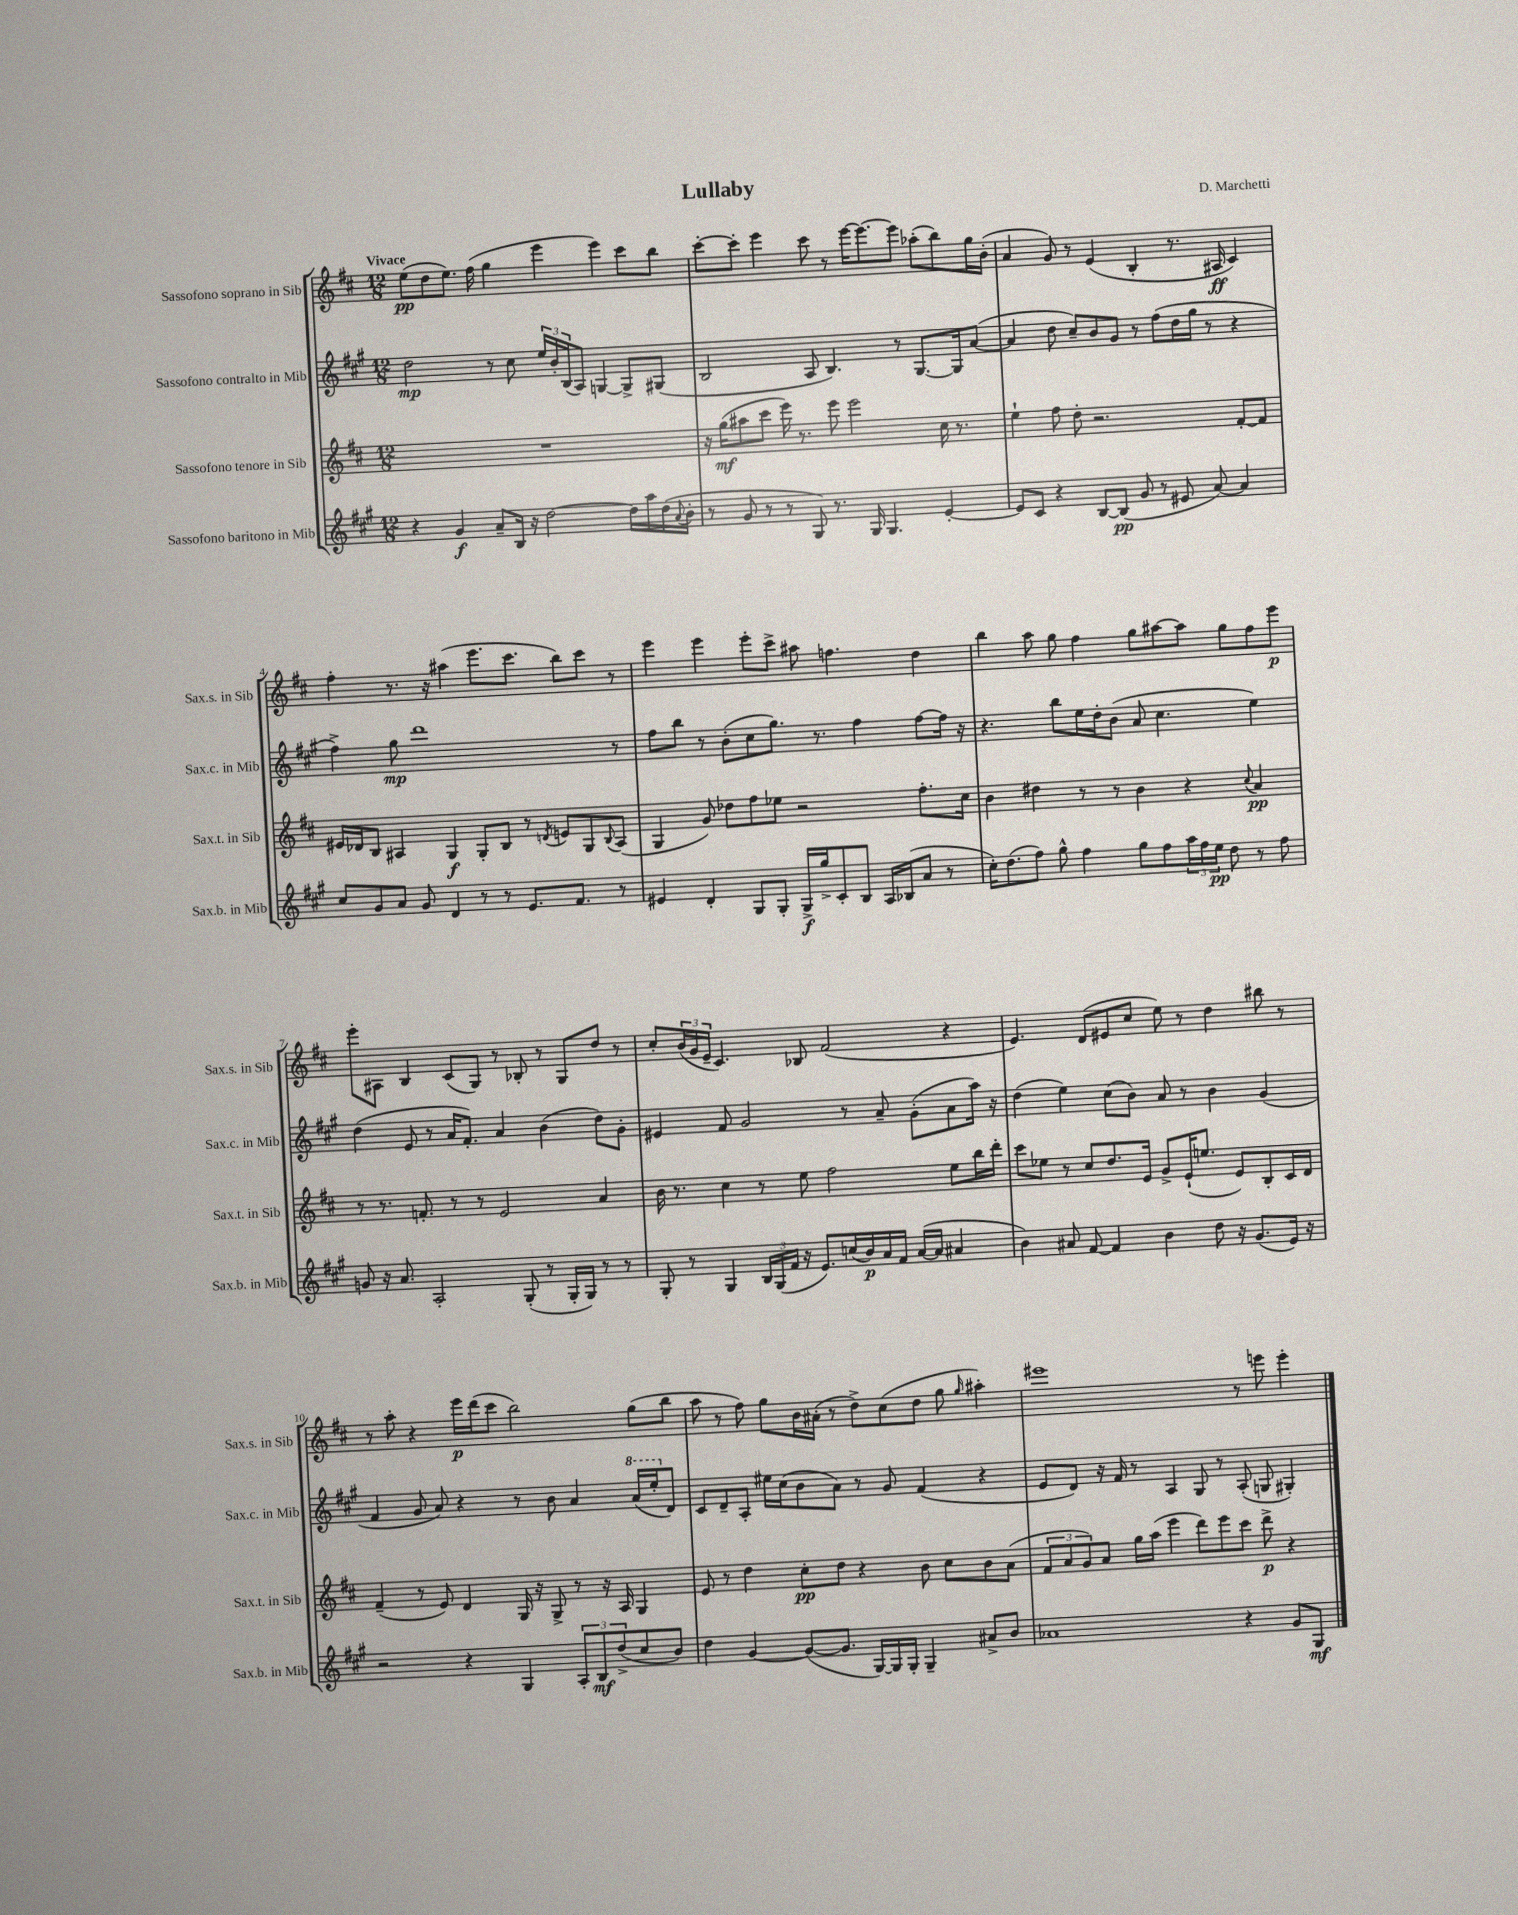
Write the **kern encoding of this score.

**kern	**dynam	**kern	**dynam	**kern	**dynam	**kern	**dynam
*part4	*part4	*part3	*part3	*part2	*part2	*part1	*part1
*staff4	*staff4	*staff3	*staff3	*staff2	*staff2	*staff1	*staff1
*I"Sassofono baritono in Mib	*	*I"Sassofono tenore in Sib	*	*I"Sassofono contralto in Mib	*	*I"Sassofono soprano in Sib	*
*I'Sax.b. in Mib	*	*I'Sax.t. in Sib	*	*I'Sax.c. in Mib	*	*I'Sax.s. in Sib	*
*clefG2	*	*clefG2	*	*clefG2	*	*clefG2	*
*k[f#c#g#]	*	*k[f#c#]	*	*k[f#c#g#]	*	*k[f#c#]	*
*M12/8	*	*M12/8	*	*M12/8	*	*M12/8	*
=1	=1	=1	=1	=1	=1	=1	=1
!	!	!	!	!	!	!LO:TX:a:B:t=Vivace	!
4r	.	1.r	.	2dd\	mp	(8ee\L	pp
.	.	.	.	.	.	8dd\	.
4g#/	f	.	.	.	.	8.ee\J)	.
.	.	.	.	.	.	(16ff#\	.
8a~/L	.	.	.	8r	.	4gg\	.
16B/Jk	.	.	.	8cc#\	.	.	.
16r	.	.	.	.	.	.	.
[2dd\	.	.	.	24ee/LL	.	4eee\	.
.	.	.	.	24b'/	.	.	.
.	.	.	.	(24B/J	.	.	.
.	.	.	.	8A/J)	.	.	.
.	.	.	.	[4Gn/	.	4eee\)	.
16dd\LL]	.	.	.	8G^/L]	.	8ccc#\L	.
16aa\	.	.	.	.	.	.	.
(16dd\	.	.	.	(8G#X/J	.	8bb\J	.
8qqa/	.	.	.	.	.	.	.
16b'\JJ	.	.	.	.	.	.	.
=2	=2	=2	=2	=2	=2	=2	=2
8r	.	16r	.	2B/	.	[8ccc#'\L	.
.	.	(16gg\KL	mf	.	.	.	.
8g#/	.	8aa#X\	.	.	.	8ccc#'\J]	.
8r	.	8ccc#\J	.	.	.	4eee\	.
8r	.	16eee\)	.	.	.	.	.
.	.	8.r	.	.	.	.	.
8G#/)	.	.	.	8A/	.	8ccc#\	.
8.r	.	8eee\	.	4.B/)	.	8r	.
.	.	2eee\	.	.	.	[16eee\KL	.
16G#/	.	.	.	.	.	8.eee\_	.
4.G#/	.	.	.	.	.	.	.
.	.	.	.	8r	.	8eee\J]	.
.	.	.	.	[8.G#/L	.	(8aa-X'\L	.
[4e'/	.	16cc#\	.	.	.	8bb\)	.
.	.	8.r	.	16G#/k]	.	.	.
.	.	.	.	([8a/J	.	16gg\L	.
.	.	.	.	.	.	(16b'\JJ	.
=3	=3	=3	=3	=3	=3	=3	=3
8e/L]	.	4ee`\	.	4a/]	.	4a/	.
8c#/J	.	.	.	.	.	.	.
4r	.	8ff#\	.	8dd\	.	8g/)	.
.	.	8dd'\	.	8cc#~/L)	.	8r	.
[8B/L	.	2.r	.	8b/	.	(4e/	.
(8B/J]	pp	.	.	8g#/J	.	.	.
8g#/	.	.	.	8r	.	4B'/	.
8r	.	.	.	(8ff#\L	.	.	.
8e#X/	.	.	.	16dd\L	.	8.r	.
.	.	.	.	16gg#\JJ	.	.	.
[8a/)	.	.	.	8r	.	.	.
.	.	.	.	.	.	16A#X/	ff
4a/]	.	[8f#'/L	.	4r	.	4c#/)	.
.	.	8f#/J]	.	.	.	.	.
!!LO:LB:g=z
=4	=4	=4	=4	=4	=4	=4	=4
8cc#/L	.	16e#X/LL	.	4ff#^\)	.	4ff#'\	.
.	.	16d-X/J	.	.	.	.	.
8g#/	.	8B/J	.	.	.	.	.
8a/J	.	4A#X/	.	8gg#\	mp	8.r	.
8g#/	.	.	.	1ddd	.	.	.
.	.	.	.	.	.	16r	.
4d/	.	4G/	f	.	.	(4aa#X\	.
8r	.	8G'/L	.	.	.	8.eee\L	.
8r	.	8B/J	.	.	.	.	.
.	.	.	.	.	.	8.ccc#\J	.
8.e/L	.	8r	.	.	.	.	.
.	.	8qdn/	.	.	.	.	.
.	.	8en/L	.	.	.	8bb\L)	.
8.f#/J	.	.	.	.	.	.	.
.	.	8G/	.	.	.	8ccc#\J	.
.	.	8qqB/	.	.	.	.	.
8r	.	(8A#/J	.	8r	.	8r	.
=5	=5	=5	=5	=5	=5	=5	=5
4e#X/	.	4G/	.	8ff#\L	.	4eee\	.
.	.	.	.	8bb\J	.	.	.
4d'/	.	8g/)	.	8r	.	4eee\	.
.	.	8dd-X\L	.	(8b'\L	.	.	.
8G#/L	.	8ff#\	.	8cc#\	.	8eee'\L	.
8G#'/J	.	8ee-X\J	.	8.gg#\J)	.	8ccc#^\J	.
16G#^/LL	f	2r	.	.	.	8aa#X\	.
16gg#^/J	.	.	.	8.r	.	.	.
8c#'/	.	.	.	.	.	4.ffn\	.
8B/J	.	.	.	4ff#\	.	.	.
16A/LL	.	.	.	.	.	.	.
(16B-X/J	.	.	.	.	.	.	.
8a/J	.	8.ff#'\L	.	[8ff#\L	.	4dd\	.
8r	.	.	.	16ff#\Jk]	.	.	.
.	.	16cc#\Jk	.	16r	.	.	.
=6	=6	=6	=6	=6	=6	=6	=6
16cc#'\KL)	.	4b\	.	4.r	.	4bb\	.
(8.dd\	.	.	.	.	.	.	.
8ff#\J)	.	4dd#X\	.	.	.	8aa\	.
8gg#^^\	.	.	.	8bb\L	.	8gg\	.
4ff#\	.	8r	.	16ee\L	.	4ff#\	.
.	.	.	.	16dd'\J	.	.	.
.	.	8r	.	(8b\J	.	.	.
8gg#\L	.	4b\	.	8a/	.	8gg\L	.
8ff#\	.	.	.	4.cc#\	.	[8aa#X\	.
24aa\L	.	4r	.	.	.	8aa#\J]	.
24ff#\	.	.	.	.	.	.	.
24ee\JJ	pp	.	.	.	.	.	.
8dd\	.	.	.	.	.	8gg\L	.
.	.	8qqcc#/	.	.	.	.	.
8r	.	4a/	pp	4ee\)	.	8ff#\	.
8ff#\	.	.	.	.	.	8eee\J	p
!!LO:LB:g=z
=7	=7	=7	=7	=7	=7	=7	=7
8gn/	.	8r	.	(4dd\	.	8eee'\L	.
16r	.	8.r	.	.	.	8A#X\J	.
8.a/	.	.	.	.	.	.	.
.	.	.	.	8e/	.	4B/	.
.	.	8.fn'/	.	.	.	.	.
2A'/	.	.	.	8r	.	.	.
.	.	8r	.	16a/KL	.	(8c#/L	.
.	.	.	.	8.f#'/J)	.	.	.
.	.	8r	.	.	.	8G/J)	.
.	.	2e/	.	4a/	.	8r	.
(8G#'/	.	.	.	.	.	8B-X'/	.
8r	.	.	.	(4b\	.	8r	.
16G#'/LL	.	.	.	.	.	8G/L	.
16G#/JJ)	.	.	.	.	.	.	.
8r	.	4a/	.	8dd\L)	.	8dd/J	.
8r	.	.	.	8g#'\J	.	8r	.
=8	=8	=8	=8	=8	=8	=8	=8
8G#'/	.	16b\	.	4e#X/	.	8cc#'/L	.
.	.	8.r	.	.	.	.	.
8r	.	.	.	.	.	(24b/L	.
.	.	.	.	.	.	24g/	.
.	.	.	.	.	.	24e~/JJ	.
4G#/	.	4cc#\	.	8f#/	.	4.c#/)	.
.	.	.	.	2g#/	.	.	.
24B/LL	.	8r	.	.	.	.	.
(24G#/	.	.	.	.	.	.	.
24f#/JJ	.	.	.	.	.	.	.
16r	.	8ee\	.	.	.	8B-X/	.
8.e/L)	.	.	.	.	.	.	.
.	.	2ff#\	.	.	.	(2f#/	.
(16ccn/L	.	.	.	8r	.	.	.
16b/)	p	.	.	.	.	.	.
16a/	.	.	.	8a~/	.	.	.
16f#/JJ	.	.	.	.	.	.	.
([16a/LL	.	.	.	(8g#'\L	.	.	.
16a/JJ]	.	.	.	.	.	.	.
4a#X/	.	8ee\L	.	8a\	.	4r	.
.	.	16bb\L	.	16aa\Jk)	.	.	.
.	.	16ddd'\JJ	.	16r	.	.	.
=9	=9	=9	=9	=9	=9	=9	=9
4b\)	.	8ccc#\L	.	(4dd\	.	4.e/)	.
.	.	8ee-X\J	.	.	.	.	.
8a#X/	.	8r	.	4ee\)	.	.	.
[8f#/	.	8cc#/L	.	.	.	(8d/L	.
4f#/]	.	8.dd/	.	(8cc#\L	.	8e#X/	.
.	.	.	.	8b\J)	.	8cc#/J	.
.	.	16e/Jk	.	.	.	.	.
4b\	.	8g^/L	.	8a/	.	8ee\)	.
.	.	(16e`/K	.	8r	.	8r	.
.	.	8.een/J	.	.	.	.	.
8dd\	.	.	.	4b\	.	4dd\	.
16r	.	8e/L)	.	.	.	.	.
(8.g#/L	.	.	.	.	.	.	.
.	.	8B'/	.	(4g#/	.	8bb#X\	.
16e/Jk)	.	16c#/L	.	.	.	8r	.
16r	.	16d/JJ	.	.	.	.	.
!!LO:LB:g=z
=10	=10	=10	=10	=10	=10	=10	=10
2r	.	(4f#~/	.	4f#/	.	8r	.
.	.	.	.	.	.	8aa'\	.
.	.	8r	.	8g#/	.	4r	.
.	.	8e/)	.	8a/)	.	.	.
4r	.	4d/	.	4r	.	16eee\LL	p
.	.	.	.	.	.	(16ddd\J	.
.	.	.	.	.	.	8ccc#\J	.
4G#/	.	16G/	.	8r	.	2bb\)	.
.	.	16r	.	.	.	.	.
.	.	8G^/	.	8b\	.	.	.
12A'/L	.	8r	.	4a/	.	.	.
12B/	mf	.	.	.	.	.	.
.	.	16r	.	.	.	.	.
(12dd^/	.	.	.	.	.	.	.
.	.	16A/	.	.	.	.	.
*	*	*	*	*8va	*	*	*
8cc#/	.	4G/	.	(16aa/LL	.	(8gg\L	.
.	.	.	.	16eee'/J	.	.	.
*	*	*	*	*X8va	*	*	*
8b/J)	.	.	.	8d/J)	.	8bb\J	.
=11	=11	=11	=11	=11	=11	=11	=11
4dd\	.	8e/	.	8c#/L	.	8aa\	.
.	.	8r	.	8d~/	.	8r	.
[4g#/	.	4dd\	.	8A'/J	.	8ff#\)	.
.	.	.	.	16ee#X\LL	.	8gg\L	.
.	.	.	.	(16cc#\J	.	.	.
(8g#/L_	.	8cc#'\L	pp	8b\	.	16b\L	.
.	.	.	.	.	.	(16a#X'\JJ	.
8.g#/J]	.	8dd\J	.	8a\J)	.	8r	.
.	.	4r	.	8r	.	8dd^\L)	.
[16G#/LL)	.	.	.	.	.	.	.
16G#/]	.	.	.	8g#/	.	(8cc#\	.
16G#'/JJ	.	.	.	.	.	.	.
4G#~/	.	8b\	.	(4f#/	.	8dd\J	.
.	.	8cc#\L	.	.	.	8gg\	.
.	.	.	.	.	.	16qqgg/	.
8a#X^/L	.	8b\	.	4r	.	4aa#X'\)	.
8b/J	.	(8a\J	.	.	.	.	.
=12	=12	=12	=12	=12	=12	=12	=12
1a-X	.	12f#/L	.	8e/L	.	1eee#X	.
.	.	12a/	.	.	.	.	.
.	.	.	.	8d/J)	.	.	.
.	.	12g/)	.	.	.	.	.
.	.	8a/J	.	16r	.	.	.
.	.	.	.	16f#/	.	.	.
.	.	16gg\LL	.	8r	.	.	.
.	.	(16aa\JJ	.	.	.	.	.
.	.	4eee\	.	4A/	.	.	.
.	.	8ddd\L)	.	8G#/	.	.	.
.	.	8eee\	.	8r	.	.	.
4r	.	8ccc#\J	.	(8A'/	.	8r	.
.	.	8ddd^\	p	8Gn/	.	8eeen\	.
8g#/L	.	4r	.	4G#X'/)	.	4eee'\	.
8G#/J	mf	.	.	.	.	.	.
==	==	==	==	==	==	==	==
*-	*-	*-	*-	*-	*-	*-	*-
